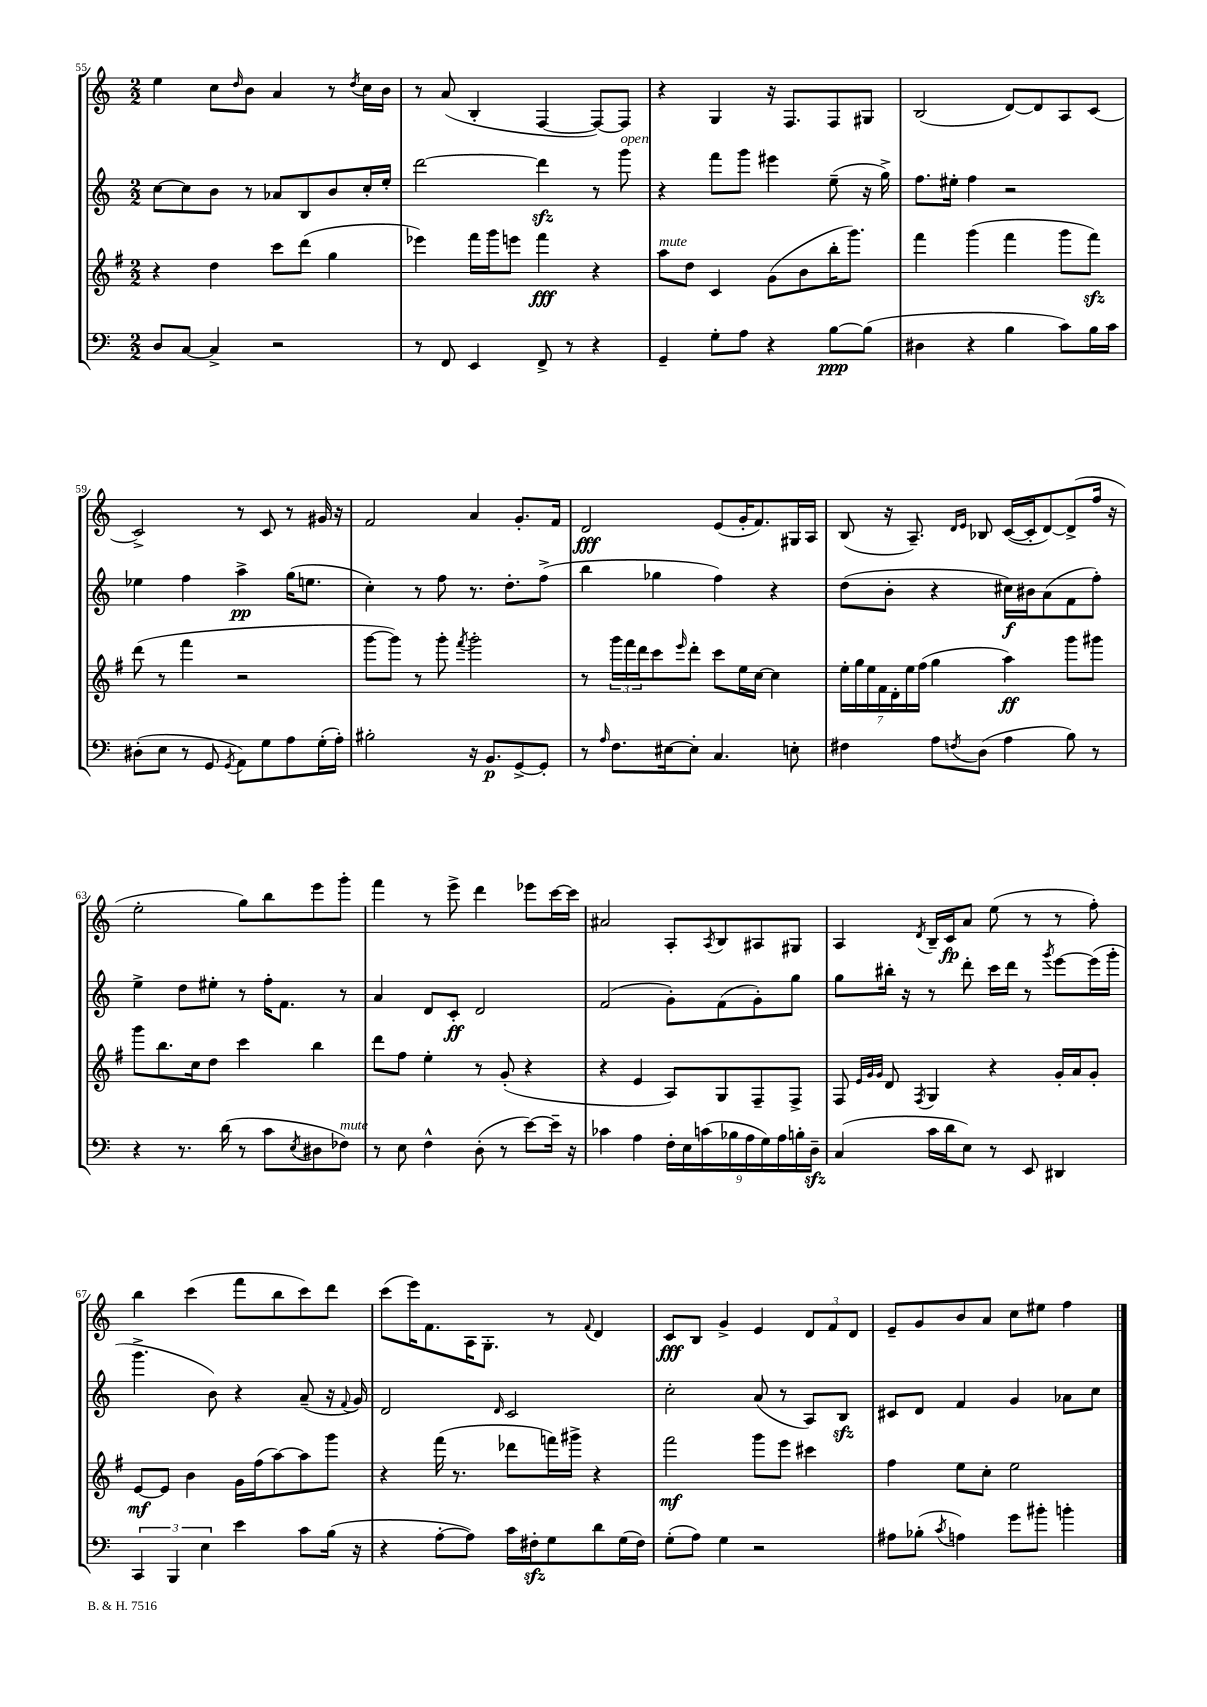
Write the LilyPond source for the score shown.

<<
\new StaffGroup <<
\new Staff = "s0" {
    \clef treble \key c \major \numericTimeSignature \time 2/2
    e''4 c''8 \grace { d''16 } b'8 a'4 r8 \acciaccatura { d''8 } c''16 b'16 |
    r8 a'8( b4-. f4~ f8~) f8 |
    r4 g4 r16 f8. f8 gis8 |
    b2( d'8~) d'8 a8 c'8~ |
    c'2-> r8 c'8 r8 gis'16 r16 |
    f'2 a'4 g'8.-. f'16 |
    d'2\fff e'8( g'16-. f'8.) gis16 a16 |
    b8( r16 a8.--) \grace { d'16 e'16 } bes8 c'16~( c'16-. d'8~) d'8->( f''16 r16 |
    e''2-. g''8) b''8 e'''8 g'''8-. |
    f'''4 r8 e'''8-> d'''4 ees'''8 c'''16~ c'''16 |
    ais'2 a8-. \acciaccatura { a8 } b8 ais8 gis8 |
    a4 \acciaccatura { d'8 } b16-- c'16\fp a'8 e''8( r8 r8 f''8-.) |
    b''4 c'''4( f'''8 b''8 c'''8) d'''8 |
    c'''8( e'''16) f'8. a16 g8.-. r8 \appoggiatura { f'8 } d'4 |
    c'8\fff b8 g'4-> e'4 \tuplet 3/2 { d'8 f'8 d'8 } |
    e'8-- g'8 b'8 a'8 c''8 eis''8 f''4 \bar "|." |
}
\new Staff = "s1" {
    \clef treble \key c \major \numericTimeSignature \time 2/2
    c''8~ c''8 b'8 r8 aes'8 b8 b'8 c''16-. e''16-. |
    d'''2~ d'''4\sfz r8 g'''8^\markup { \italic "open" } |
    r4 f'''8 g'''8 eis'''4 e''8--( r16 g''16->) |
    f''8. eis''16-. f''4 r2 |
    ees''4 f''4 a''4->\pp g''16( e''8. |
    c''4-.) r8 f''8 r8. d''8.-. f''8->( |
    b''4 ges''4 f''4) r4 |
    d''8( b'8-. r4 cis''16\f) bis'16 a'8( f'8 f''8-.) |
    e''4-> d''8 eis''8-. r8 f''16-. f'8. r8 |
    a'4 d'8 c'8-.\ff d'2 |
    f'2( g'8-.) f'8( g'8-.) g''8 |
    g''8 bis''16-. r16 r8 d'''8-. c'''16 d'''16 r8 \acciaccatura { g'''8 } e'''8~ e'''16( g'''16-. |
    g'''4.-> b'8) r4 a'8--( r16 \appoggiatura { f'8 } g'16) |
    d'2 \grace { d'16 } c'2 |
    c''2-. a'8( r8 a8) b8\sfz |
    cis'8 d'8 f'4 g'4 aes'8 c''8 \bar "|." |
}
\new Staff = "s2" {
    \clef treble \key g \major \numericTimeSignature \time 2/2
    r4 d''4 c'''8 d'''8( g''4 |
    ees'''4) fis'''16 g'''16 e'''8 fis'''4\fff r4 |
    a''8^\markup { \italic "mute" } d''8 c'4 g'8( b'8 b''16-. g'''8.) |
    fis'''4 g'''4( fis'''4 g'''8 fis'''8\sfz) |
    d'''8( r8 fis'''4 r2 |
    g'''8~ g'''8) r8 g'''8-. \acciaccatura { fis'''8 } g'''2-. |
    r8 \tuplet 3/2 { g'''16 fis'''16 d'''16 } c'''8 \grace { e'''16 } d'''8-. c'''8 e''16 c''16~ c''4 |
    \tuplet 7/4 { e''16-. g''16 e''16 fis'16 d'16-. e''16 fis''16( } g''4 a''4\ff) g'''8 gis'''8 |
    g'''8 b''8. c''16 d''8 c'''4 b''4 |
    d'''8 fis''8 e''4-. r8 g'8-.( r4 |
    r4 e'4 a8) g8 fis8-- fis8-> |
    fis8 \grace { e'32 g'32 g'32 } d'8 \acciaccatura { fis8 } g4 r4 g'16-. a'16 g'8-. |
    e'8~\mf e'8 b'4 g'16 fis''16( a''8~) a''8 g'''8 |
    r4 fis'''16( r8. des'''8 f'''16) gis'''16-> r4 |
    fis'''2\mf g'''8 e'''8 cis'''4 |
    fis''4 e''8 c''8-. e''2 \bar "|." |
}
\new Staff = "s3" {
    \clef bass \key c \major \numericTimeSignature \time 2/2
    d8 c8~ c4-> r2 |
    r8 f,8 e,4 f,8-> r8 r4 |
    g,4-- g8-. a8 r4 b8~\ppp b8( |
    dis4 r4 b4 c'8) b16 c'16 |
    dis8-.( e8 r8 g,8 \acciaccatura { g,8 } a,8) g8 a8 g16-.( a16-.) |
    bis2-. r16 b,8.\p g,8~-> g,8-. |
    r8 \grace { a16 } f8. eis16~ eis8-. c4. e8-. |
    fis4 a8 \acciaccatura { f8 } d8( a4 b8) r8 |
    r4 r8. d'16( r8 c'8 \acciaccatura { e8 } dis8 fes8^\markup { \italic "mute" }) |
    r8 e8 f4-^ d8-.( r8 e'8~) e'16-- r16 |
    ces'4 a4 \tuplet 9/8 { f16-. e16 c'16( bes16 a16 g16) a16 b16-. d16--\sfz } |
    c4( c'16 d'16 e8) r8 e,8 dis,4 |
    \tuplet 3/2 { c,4 b,,4 e4 } e'4 c'8 b16( r16 |
    r4 a8~-. a8) c'16 fis16-.\sfz g8 d'8 g16( fis16) |
    g8-.( a8) g4 r2 |
    ais8 bes8-.( \acciaccatura { c'8 } a4) g'8 bis'8-. b'4-. \bar "|." |
}
>>
>>
\layout { \context { \Score currentBarNumber = #55 } }
